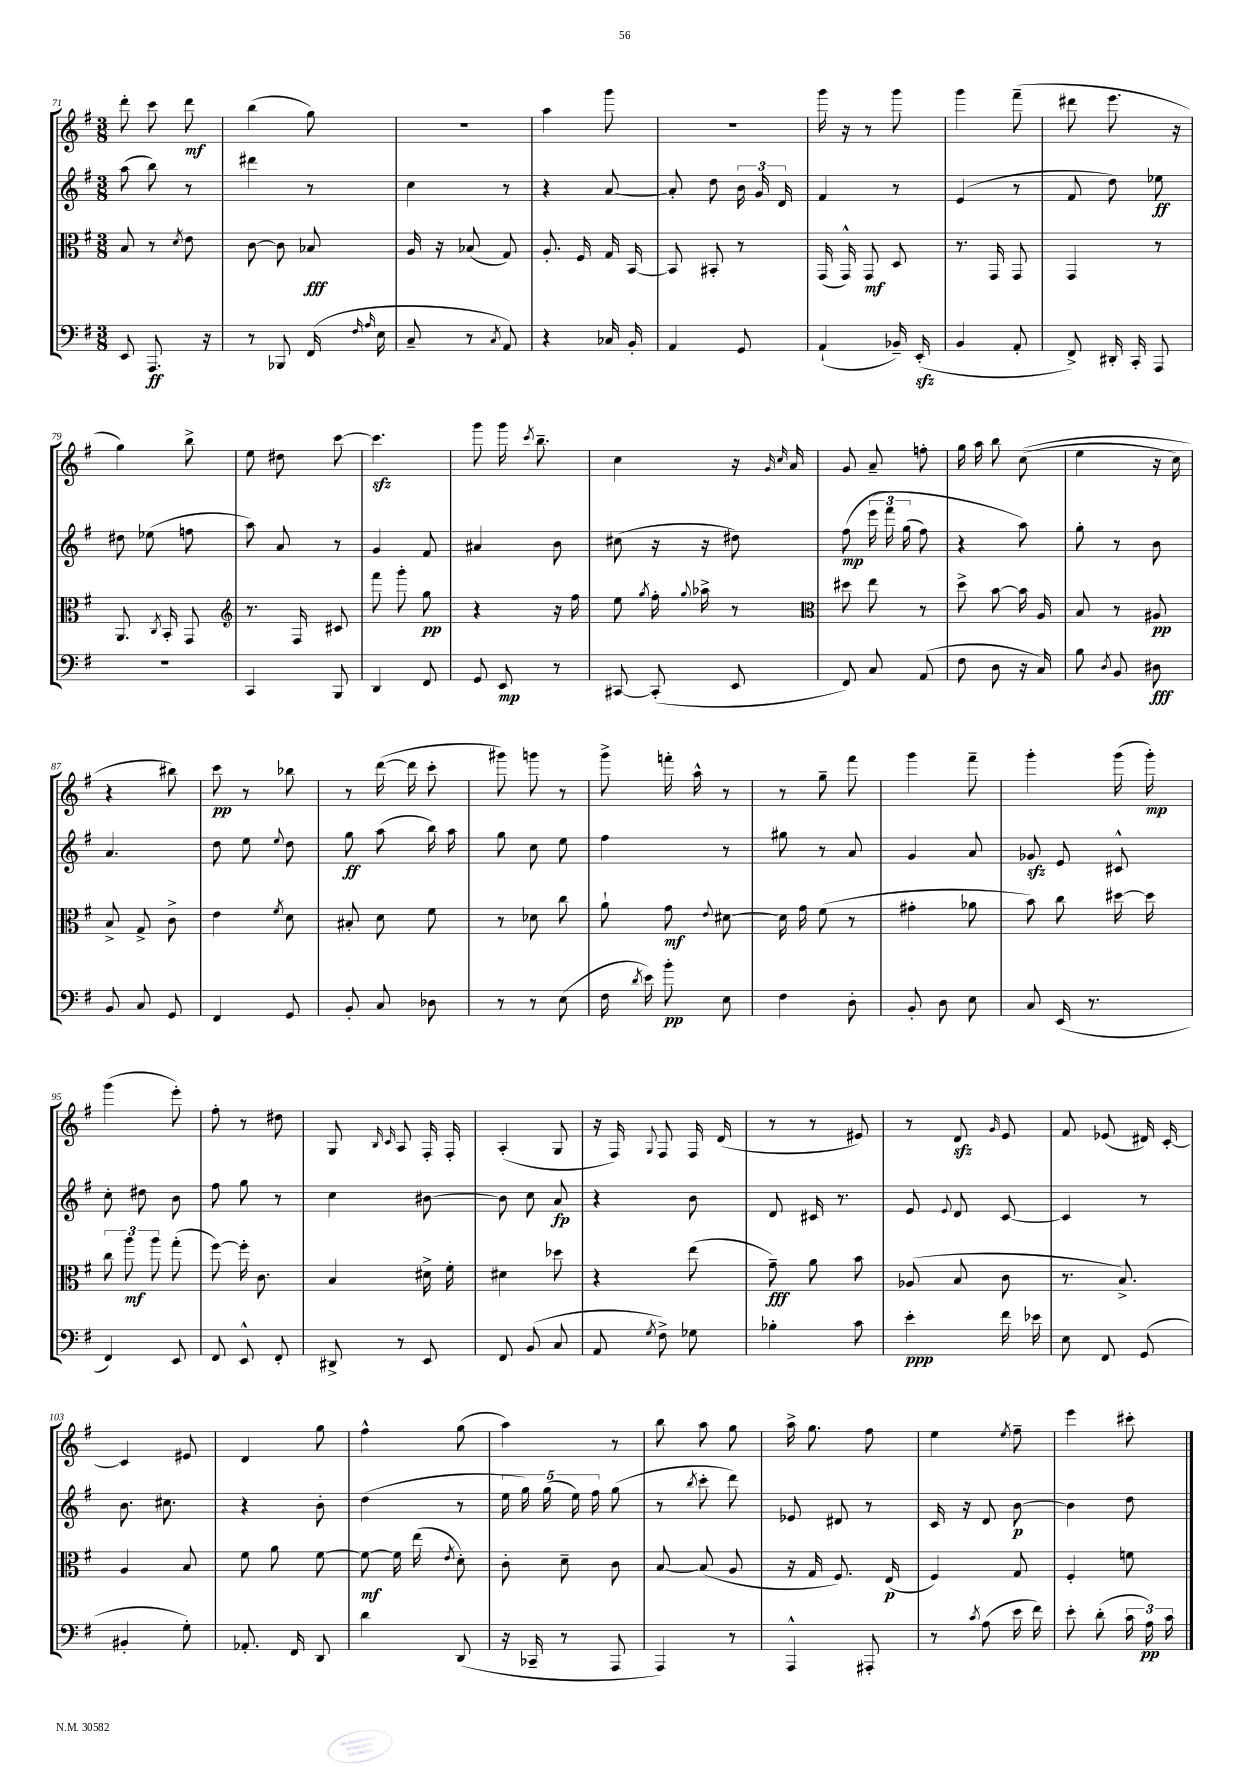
<<
\new StaffGroup <<
\new Staff = "s0" {
    \clef treble \key g \major \numericTimeSignature \time 3/8
    \autoBeamOff d'''8-. c'''8 d'''8\mf |
    b''4( g''8) |
    R4. |
    a''4 g'''8 |
    r4. |
    g'''16 r16 r8 g'''8 |
    g'''4 fis'''8--( |
    dis'''8 e'''8. r16 |
    g''4) b''8-> |
    e''8 dis''8 c'''8~ |
    c'''4.\sfz |
    g'''8 g'''16 \acciaccatura { c'''8 } b''8.-- |
    c''4 r16 \grace { g'16 c''16 } a'16 |
    g'8 a'8-- f''8-. |
    g''16 a''16 b''8 c''8(\( |
    e''4 r16 c''16) |
    r4 bis''8\) |
    c'''8\pp r8 bes''8 |
    r8 d'''16~( d'''16 c'''8-. |
    gis'''8) g'''8 r8 |
    g'''8-> f'''16-. a''16-^ r8 |
    r8 g''8-- fis'''8 |
    g'''4 fis'''8-- |
    g'''4-. g'''16( g'''16-.\mp) |
    g'''4( e'''8-.) |
    fis''8-. r8 dis''8 |
    g8 \grace { b16 c'16 } a8 fis16-. fis16-. |
    a4-.( g8 |
    r16 fis16) \appoggiatura { g8 } fis8 fis16 d'16( |
    r8 r8 eis'8) |
    r8 d'8\sfz \grace { g'16 } e'8 |
    fis'8 ees'8( dis'16) c'16~-. |
    c'4 eis'8 |
    d'4 g''8 |
    fis''4-^ g''8( |
    a''4) r8 |
    b''8 a''8 g''8 |
    a''16-> g''8. fis''8 |
    e''4 \acciaccatura { e''8 } fis''8-- |
    e'''4 cis'''8-. \bar "|." |
}
\new Staff = "s1" {
    \clef treble \key g \major \numericTimeSignature \time 3/8
    \autoBeamOff a''8( b''8) r8 |
    dis'''4 r8 |
    c''4 r8 |
    r4 a'8~ |
    a'8-. d''8 \tuplet 3/2 { b'16 g'16 d'16 } |
    fis'4 r8 |
    e'4( r8 |
    fis'8 d''8) ees''8\ff |
    dis''8 ees''8( f''8 |
    a''8) a'8 r8 |
    g'4 fis'8 |
    ais'4 b'8 |
    cis''8( r16 r16 dis''8) |
    fis''8\mp( \tuplet 3/2 { e'''16\( fis'''16) g''16( } fis''8) |
    r4 a''8\) |
    g''8-. r8 b'8 |
    a'4. |
    d''8 e''8 \appoggiatura { e''8 } d''8 |
    g''8\ff a''8( b''16) a''16 |
    g''8 c''8 e''8 |
    fis''4 r8 |
    gis''8 r8 a'8 |
    g'4 a'8 |
    ges'8\sfz e'8 cis'8-^ |
    c''8-. dis''8 b'8 |
    fis''8 g''8 r8 |
    c''4 bis'8~ |
    bis'8 c''8 a'8\fp |
    r4 b'8 |
    d'8 cis'16 r8. |
    e'8 \appoggiatura { e'8 } d'8 c'8~ |
    c'4 r8 |
    b'8. cis''8. |
    r4 b'8-. |
    d''4( r8 |
    \tuplet 5/4 { e''16 g''16) g''16( e''16) fis''16 } g''8( |
    r8 \acciaccatura { b''8 } c'''8-. d'''8) |
    ees'8 dis'8 r8 |
    c'16 r16 d'8 b'8~\p |
    b'4 d''8 \bar "|." |
}
\new Staff = "s2" {
    \clef alto \key g \major \numericTimeSignature \time 3/8
    \autoBeamOff b8 r8 \acciaccatura { d'8 } e'8 |
    c'8~ c'8 bes8\fff |
    a16 r16 bes8( g8) |
    a8.-. fis16 g16 b,16~ |
    b,8 bis,8-. r8 |
    g,16( g,16-^) g,8\mf d8 |
    r8. g,16 g,8 |
    g,4 r8 |
    a,8. \acciaccatura { c8 } b,16-. g,8 |
    \clef treble r8. fis16 cis'8 |
    fis'''8 g'''8-. g''8\pp |
    r4 r16 fis''16 |
    e''8 \acciaccatura { g''8 } fis''16-. \appoggiatura { g''8 } aes''16-> r8 |
    \clef alto dis''8 e''8 r8 |
    d''8-> b'8~ b'16 a16 |
    b8 r8 ais8\pp |
    b8-> g8-> c'8-> |
    e'4 \acciaccatura { fis'8 } d'8 |
    bis8-. d'8 fis'8 |
    r8 des'8 c''8 |
    a'8-! g'8\mf \appoggiatura { e'8 } dis'8~ |
    dis'16 g'16 fis'8( r8 |
    gis'4-. aes'8 |
    b'8) c''8 dis''16~ dis''16 |
    \tuplet 3/2 { c''8 a''8\mf a''8 } g''8-.( |
    fis''8~) fis''16-. c'8. |
    b4 dis'16-> fis'16-. |
    dis'4 des''8 |
    r4 e''8( |
    g'8--\fff) a'8 b'8 |
    aes8( b8 c'8 |
    r8. b8.->) |
    a4 b8 |
    fis'8 a'8 fis'8~ |
    fis'8~\mf fis'16 e''16( \acciaccatura { e'8 } d'8-.) |
    c'8-. d'8-- c'8 |
    b8~ b8( a8 |
    r16 g16 fis8.) e16\p( |
    fis4) g8 |
    fis4-. f'8 \bar "|." |
}
\new Staff = "s3" {
    \clef bass \key g \major \numericTimeSignature \time 3/8
    \autoBeamOff e,8 a,,8.\ff r16 |
    r8 bes,,8 fis,16( \grace { fis16 a16 } e16 |
    c8-- r8 \acciaccatura { c8 } a,8) |
    r4 ces16 b,16-. |
    a,4 g,8 |
    a,4-!( bes,16--) e,16-.\sfz( |
    b,4 a,8-. |
    fis,8->) dis,16-. c,16-. a,,8 |
    R4. |
    c,4 b,,8 |
    d,4 fis,8 |
    g,8 e,8\mp r8 |
    cis,8~ cis,8-.( e,8 |
    fis,8) c8 a,8( |
    fis8 d8 r16 c16) |
    b8 \acciaccatura { d8 } b,8 dis8\fff |
    b,8 c8 g,8 |
    fis,4 g,8 |
    b,8-. c8 des8 |
    r8 r8 e8( |
    fis16 \acciaccatura { d'8 } e'16) b'8-.\pp e8 |
    fis4 d8-. |
    b,8-. d8 e8 |
    c8 e,16( r8. |
    fis,4) e,8 |
    fis,8 e,8-^ fis,8-. |
    dis,8-> r8 e,8 |
    fis,8 b,8( c8 |
    a,8 \acciaccatura { g8 } fis8->) ges8 |
    bes4-. c'8 |
    e'4-.\ppp fis'16 ees'16 |
    e8 fis,8 g,8( |
    bis,4-. g8-.) |
    aes,8.-. fis,16 d,8 |
    d'4 d,8( |
    r16 ces,16-- r8 a,,8 |
    a,,4) r8 |
    a,,4-^ ais,,8-. |
    r8 \acciaccatura { c'8 } a8( e'16 fis'16) |
    e'8-. d'8-.( \tuplet 3/2 { c'16 a16\pp) c'16 } \bar "|." |
}
>>
>>
\layout { \context { \Score currentBarNumber = #71 } }
